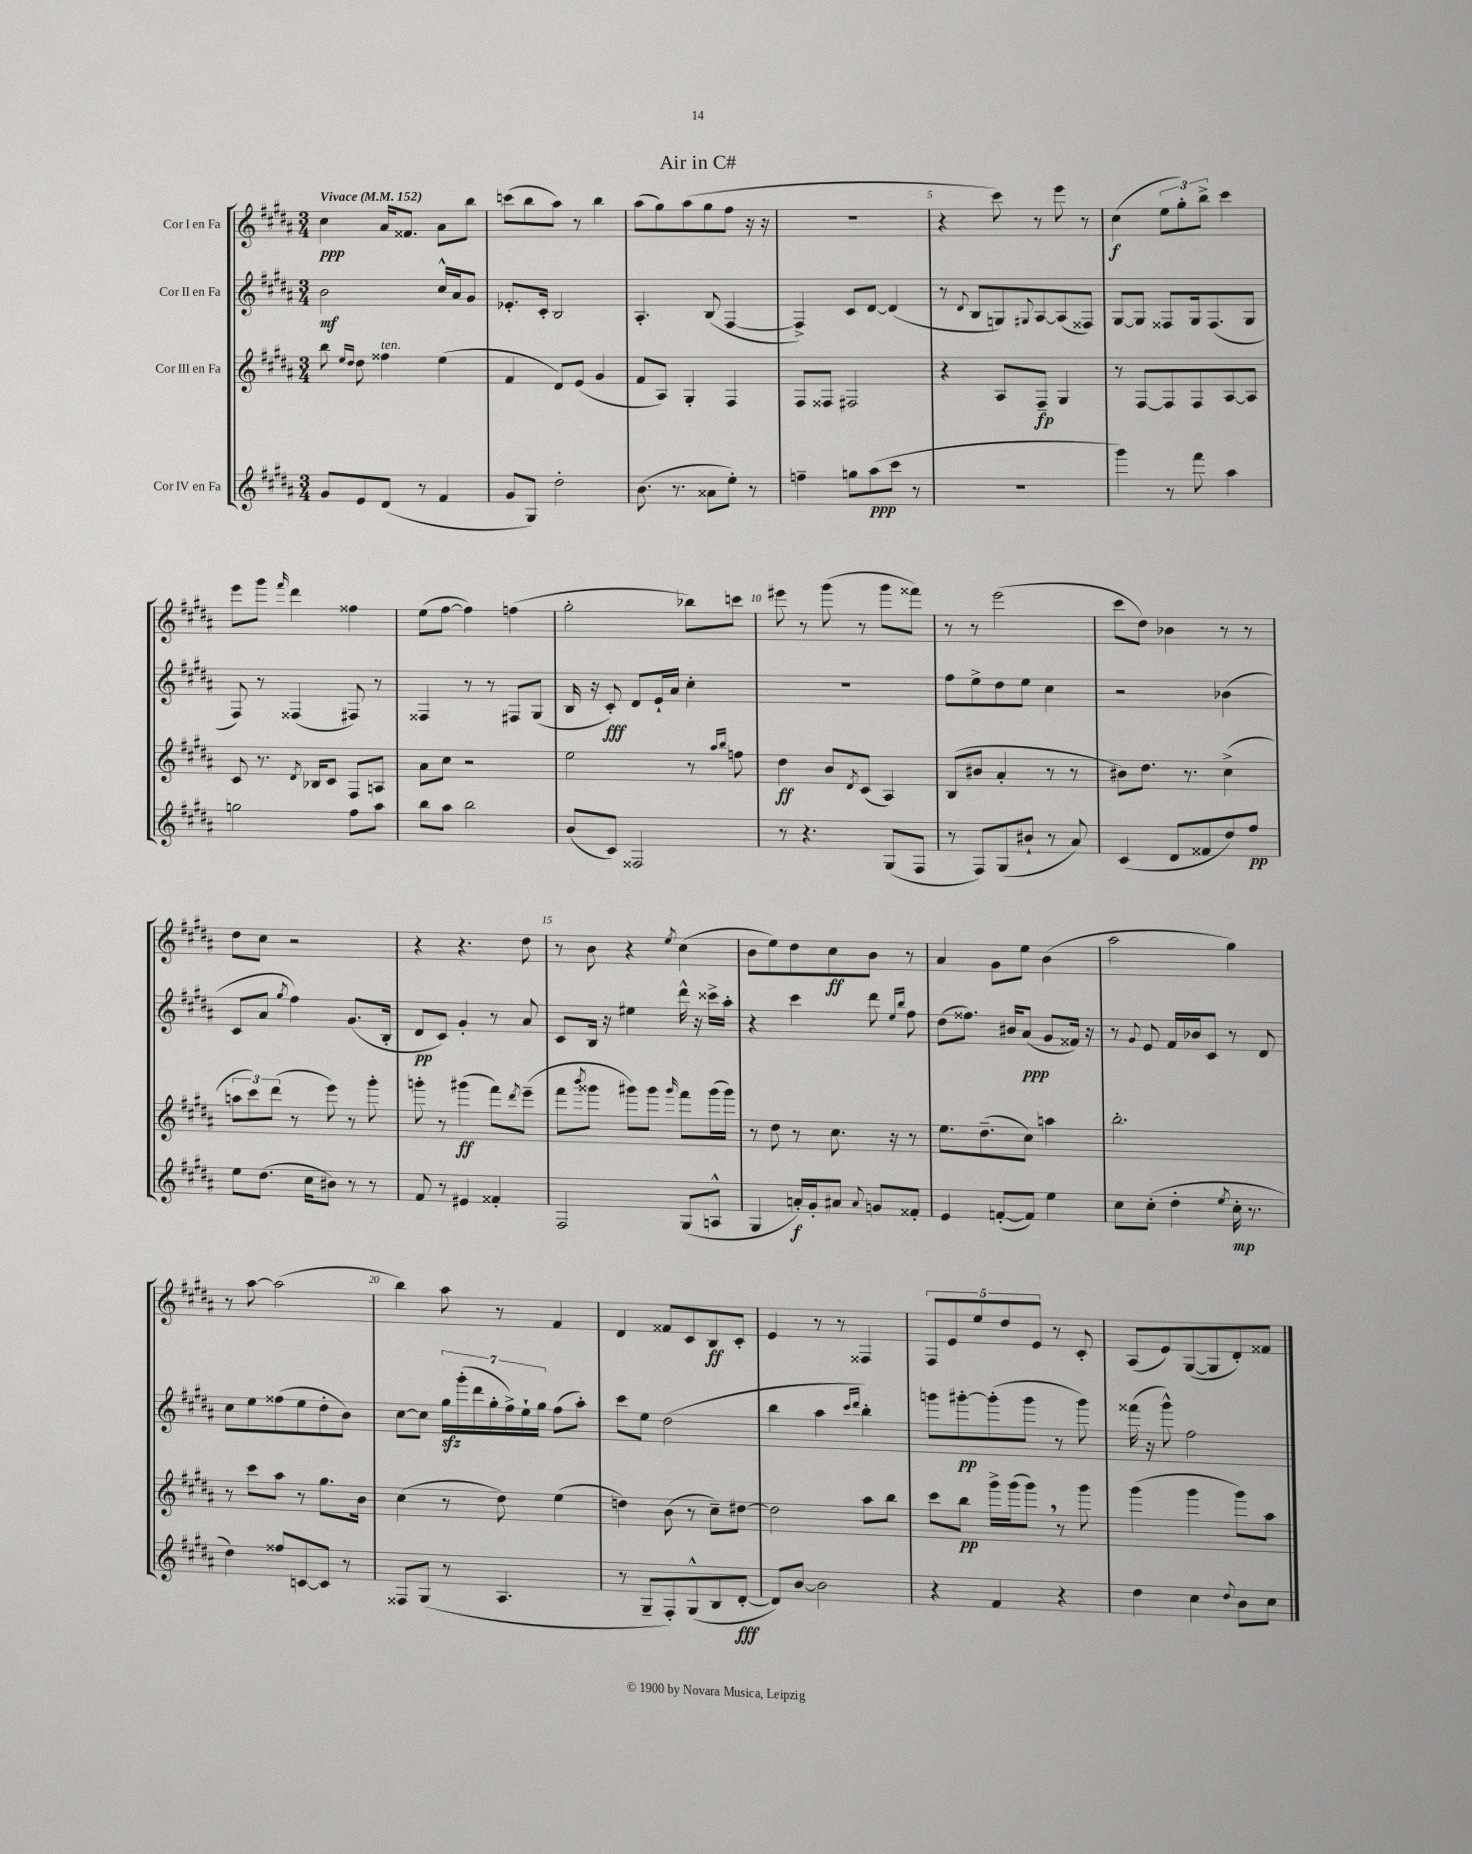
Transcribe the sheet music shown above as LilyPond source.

\header { title = "Air in C#" }
<<
\new StaffGroup <<
\new Staff = "s0" \with { instrumentName = "Cor I en Fa" } {
    \clef treble \key b \major \numericTimeSignature \time 3/4 \tempo "Vivace" 4 = 152
    cis''4\ppp ais'16 fisis'8. ais'8 b''8 |
    c'''8( b''8 ais''8) r8 b''4 |
    ais''8( gis''8) ais''8( gis''8 fis''8 r16 r16 |
    R2. |
    r4 cis'''8) r8 e'''8 r8 |
    cis''4\f( \tuplet 3/2 { e''8 gis''8-.) b''8-> } cis'''4 |
    e'''8 gis'''8 \grace { fis'''16 } dis'''4 fisis''4 |
    e''8( fis''8~ fis''4) f''4( |
    gis''2-. bes''8) c'''8 |
    eis'''8 r8 gis'''8( r8 gis'''8 fisis'''8) |
    r8 r8 e'''2( |
    cis'''8 dis''8) bes'4 r8 r8 |
    dis''8 cis''8 r2 |
    r4 r4. dis''8 |
    r8 b'8 r4 \acciaccatura { e''8 } cis''4( |
    b'8 e''8) dis''8 cis''8\ff b'8 r8 |
    ais'4 gis'8 e''8 b'4( |
    ais''2 gis''4) |
    r8 ais''8~ ais''2( |
    b''4) ais''8 r8 fis'4 |
    dis'4 fisis'8 cis'8 b8\ff cis'8-. |
    e'4 r8 r8 fisis4 |
    \tuplet 5/4 { fis8 e'8 e''8 dis''8 e'8 } r8 cis'8-. |
    ais8( e'8) gis8~( gis8 dis'8-.) fisis'8 \bar "|." |
}
\new Staff = "s1" \with { instrumentName = "Cor II en Fa" } {
    \clef treble \key b \major \numericTimeSignature \time 3/4
    b'2\mf cis''16-^ ais'16 gis'8 |
    ees'8.-. cis'16-. b2 |
    ais4.-. b8( fis4~ |
    fis4->) cis'8 dis'8~ dis'4( |
    r8 \appoggiatura { dis'8 } b8 g8) \appoggiatura { gis8 } ais8~ ais8( fisis8) |
    gis8~ gis8 fisis8 gis16 fisis8.( gis8 |
    fis8) r8 fisis4( fis8) r8 |
    fisis4 r8 r8 fis8 gis8( |
    b16 r16 cis'8-.\fff) dis'8 e'16-! ais'16 cis''4-. |
    R2. |
    fis''8 e''8-> dis''8 e''8 cis''4 |
    r2 bes'4( |
    cis'8 ais'8 \acciaccatura { gis''8 } fis''4) gis'8.( b16-. |
    dis'8\pp cis'8) gis'4-. r8 ais'8 |
    cis'8 b16 r16 eis''4 dis'''16-^ r16 cisis'''16-> ais''16-. |
    r4 cis'''4 dis'''8 \grace { e''16 b''16 } fis''8 |
    dis''8( fisis''8.) bis'16 ais'8\ppp( gis'8 fisis'16) r16 |
    r8 \appoggiatura { gis'8 } e'8 fis'16 bes'16 cis'8 r8 dis'8 |
    cis''8 e''8 fisis''8( e''8 dis''8-. b'8) |
    cis''8~ cis''8 \tuplet 7/4 { gis''16\sfz gis'''16-.( dis'''16 gis''16-. fis''16->) e''16-! gis''16 } fis''8( ais''8-.) |
    cis'''8 e''8 dis''2( |
    b''4 ais''4 \grace { cis'''16 dis'''16 } b''4-.) |
    g'''8 gis'''8~-.\pp gis'''8-.( gis'''8 r8 gis'''8) |
    fisis'''16( r16 gis'''8-^) fis''2 \bar "|." |
}
\new Staff = "s2" \with { instrumentName = "Cor III en Fa" } {
    \clef treble \key b \major \numericTimeSignature \time 3/4
    b''8 \grace { e''16 dis''16 } dis''8 fisis''4^\markup { \italic "ten." } e''4( |
    fis'4 dis'8) e'8( gis'4 |
    fis'8 ais8) gis4-. fis4 |
    fis8 fisis8 fis2 |
    r4 ais8 fis8--\fp gis4 |
    r8 fis8~ fis8 fis8 ais8~ ais8 |
    cis'8 r8. \acciaccatura { dis'8 } bes16 cis'8 fis8 a8 |
    ais'8 cis''8 r2 |
    e''2 r8 \grace { ais''16 b''16 } f''8 |
    dis''4\ff b'8 \acciaccatura { dis'8 } cis'8( ais4) |
    b8( bis'8 ais'4-. r8 r8 |
    bis'8) dis''8. r8. cis''4->( |
    \tuplet 3/2 { a''8 cis'''8) dis'''8( } r8 e'''8) r8 gis'''8-. |
    g'''8-. r8 gis'''4\ff( fis'''8) \acciaccatura { dis'''8 } e'''8--( |
    fis'''8 \acciaccatura { b'''8 } gisis'''8 gis'''8) gis'''8 \grace { gis'''16 } fis'''8 gis'''16( gis'''16) |
    r8 dis''8 r8 cis''8. r16 r8 |
    e''8. dis''8.--( cis''8) a''4 |
    b''2.-. |
    r8 cis'''8 ais''8 r8 gis''8. b'16 |
    cis''4( r8 dis''8) e''4( |
    d''4) b'8( r8 cis''8--) dis''8~ |
    dis''2 ais''8 b''8 |
    cis'''8 b''8\pp gis'''16-> gis'''16( gis'''8) \breathe r8 gis'''8 |
    gis'''4( gis'''4 gis'''8) ais''8 \bar "|." |
}
\new Staff = "s3" \with { instrumentName = "Cor IV en Fa" } {
    \clef treble \key b \major \numericTimeSignature \time 3/4
    gis'8 e'8 dis'8( r8 fis'4 |
    gis'8 gis8) dis''2-. |
    b'8.( r8. aisis'8 e''8-.) r8 |
    f''4-- g''8 ais''8\ppp( cis'''8 r8 |
    r2. |
    gis'''4) r8 fis'''8 ais''4 |
    g''2 fis''8 ais''8 |
    b''8 ais''8 b''2 |
    b'8( cis'8) fisis2 |
    r8 r4. gis8( fis8 |
    r8 fis8) gis8( bis'8-! r8 ais'8) |
    cis'4( dis'8 fisis'8 dis''8) fis''8\pp |
    e''8 dis''8.( cis''16 bis'8) r8 r8 |
    fis'8 r8 eis'4 fisis'4-. |
    fis2 gis8( a8-^ |
    gis4 a'16-.\f) gis'16-. ais'8 \appoggiatura { ais'8 } g'8 fisis'8-. |
    e'4 f'8~-.( f'8) e''4 |
    cis''8 cis''8-.( dis''4-. \acciaccatura { e''8 } cis''16-.\mp r8. |
    dis''4) fisis''8 c'8~ c'8 r8 |
    fisis8 gis8( r8 ais4. |
    r8 gis8-- fis8-.) gis8-^( b8 dis'8~-.\fff |
    dis'8) b'8~ b'2 |
    r4 fis'4 r4 |
    dis''4 cis''4 \appoggiatura { dis''8 } b'8 cis''8 \bar "|." |
}
>>
>>
\layout { \context { \Score \override BarNumber.break-visibility = ##(#f #t #t) barNumberVisibility = #(every-nth-bar-number-visible 5) } }
